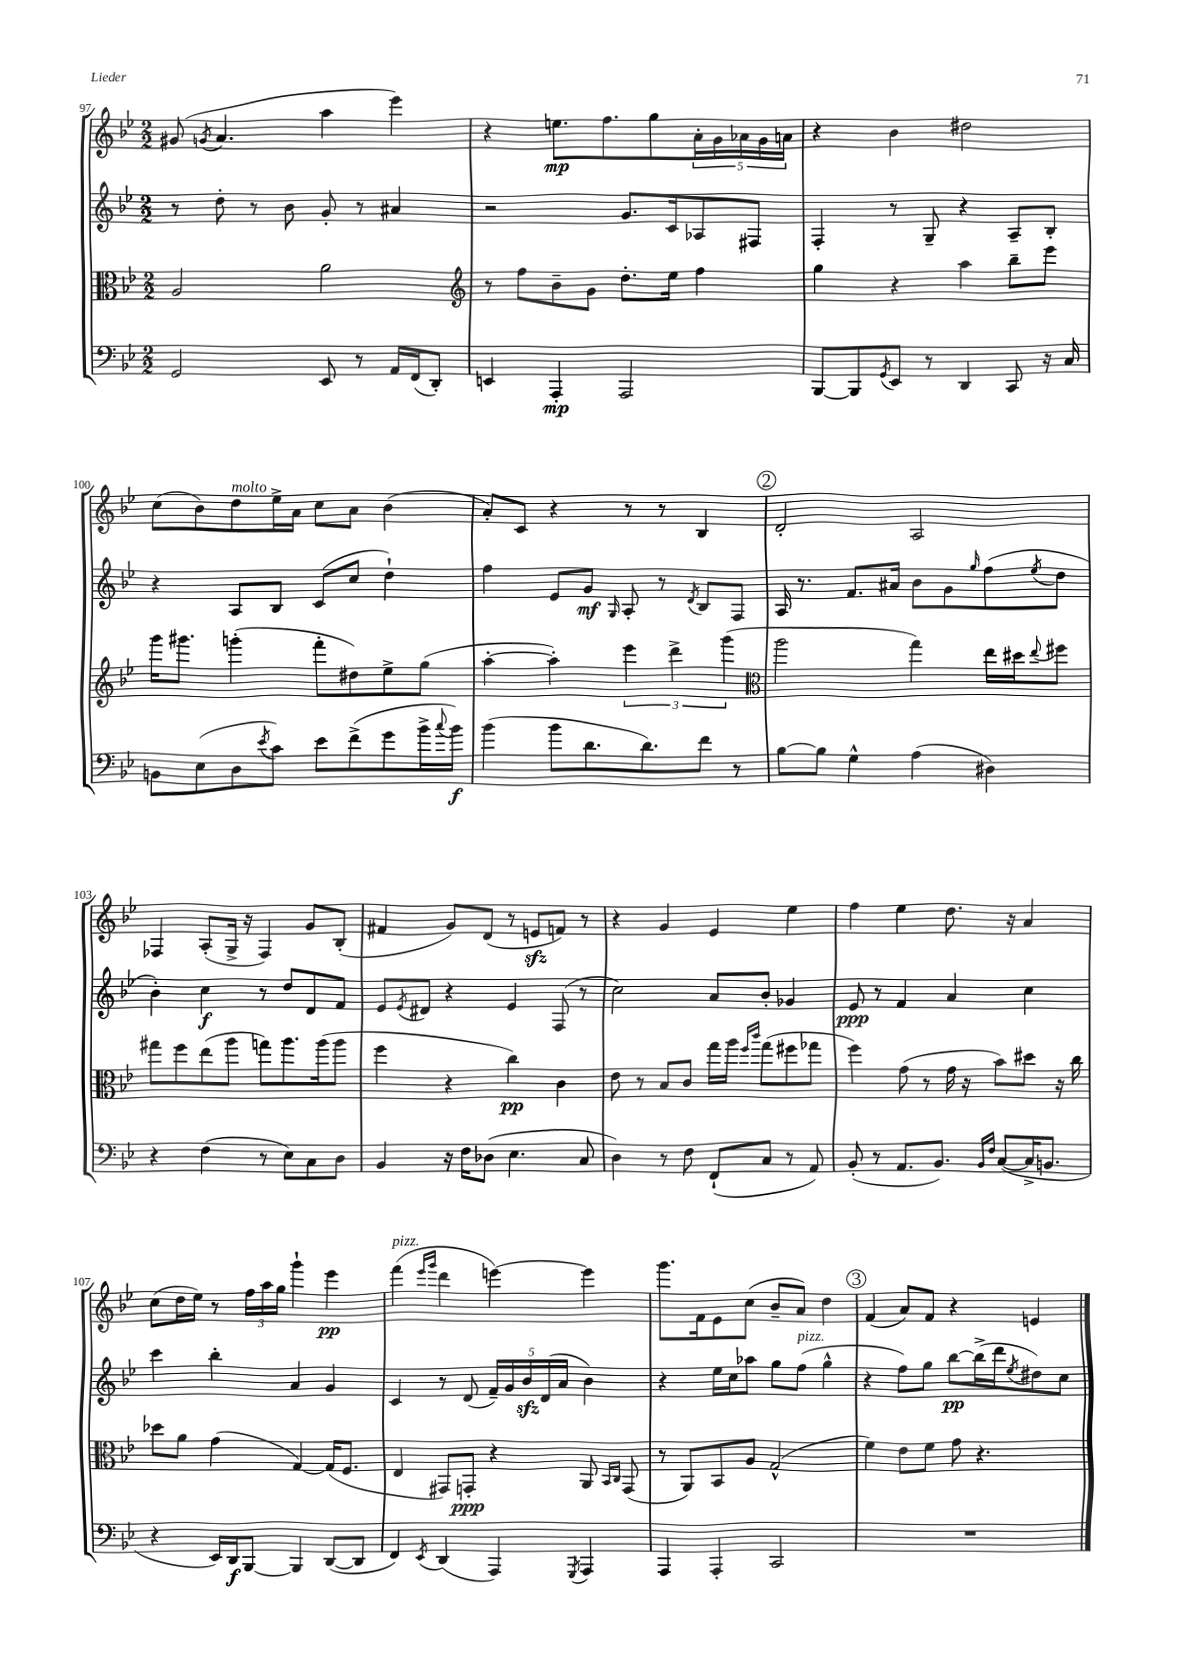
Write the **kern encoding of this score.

**kern	**dynam	**kern	**dynam	**kern	**dynam	**kern	**dynam
*part4	*part4	*part3	*part3	*part2	*part2	*part1	*part1
*staff4	*staff4	*staff3	*staff3	*staff2	*staff2	*staff1	*staff1
*clefF4	*	*clefC3	*	*clefG2	*	*clefG2	*
*k[b-e-]	*	*k[b-e-]	*	*k[b-e-]	*	*k[b-e-]	*
*M2/2	*	*M2/2	*	*M2/2	*	*M2/2	*
=97	=97	=97	=97	=97	=97	=97	=97
2GG/	.	2A/	.	8r	.	(8g#X/	.
.	.	.	.	.	.	8qgn/	.
.	.	.	.	8dd'\	.	4.a/	.
.	.	.	.	8r	.	.	.
.	.	.	.	8b-\	.	.	.
8EE-/	.	2a\	.	8g'/	.	4aa\	.
8r	.	.	.	8r	.	.	.
16AA/LL	.	.	.	4a#X/	.	4eee-\)	.
(16FF/J	.	.	.	.	.	.	.
8DD'/J)	.	.	.	.	.	.	.
=98	=98	=98	=98	=98	=98	=98	=98
*	*	*clefG2	*	*	*	*	*
4EEn/	.	8r	.	2r	.	4r	.
.	.	8ff\L	.	.	.	.	.
4AAA'/	mp	8b-~\	.	.	.	8.een\L	mp
.	.	8g\J	.	.	.	.	.
.	.	.	.	.	.	8.ff\	.
2AAA/	.	8.dd'\L	.	8.g/L	.	.	.
.	.	.	.	.	.	8gg\	.
.	.	16ee-\Jk	.	16c/k	.	.	.
.	.	4ff\	.	8A-X/	.	20a'\L	.
.	.	.	.	.	.	20g\	.
.	.	.	.	.	.	20a-X\	.
.	.	.	.	8F#X/J	.	.	.
.	.	.	.	.	.	20g\	.
.	.	.	.	.	.	20an\JJ	.
=99	=99	=99	=99	=99	=99	=99	=99
[8BBB-/L	.	4gg\	.	4F'/	.	4r	.
8BBB-/]	.	.	.	.	.	.	.
8qGG/	.	.	.	.	.	.	.
8EE-/J	.	4r	.	8r	.	4b-\	.
8r	.	.	.	8G~/	.	.	.
4DD/	.	4aa\	.	4r	.	2dd#X\	.
8CC/	.	8bb-~\L	.	8A~/L	.	.	.
16r	.	8eee-\J	.	8B-'/J	.	.	.
16C/	.	.	.	.	.	.	.
!!LO:LB:g=z
=100	=100	=100	=100	=100	=100	=100	=100
8BBn\L	.	16ggg\KL	.	4r	.	(8cc\L	.
.	.	8.ggg#X\J	.	.	.	.	.
(8E-\	.	.	.	.	.	8b-\)	.
!	!	!	!	!	!	!LO:TX:a:i:t=molto	!
8D\	.	(4gggn'\	.	8A/L	.	8dd\	.
8qe-/	.	.	.	.	.	.	.
8c\J)	.	.	.	8B-/J	.	16ee-^\L	.
.	.	.	.	.	.	16a\JJ	.
8e-\L	.	8fff'\L	.	(8c/L	.	8cc\L	.
(8f^\	.	8dd#X\)	.	8cc/J	.	8a\J	.
8g\	.	8ee-^\	.	4dd`\)	.	(4b-\	.
16b-^\L	.	(8gg\J	.	.	.	.	.
8qqcc/	.	.	.	.	.	.	.
16b-\JJ)	f	.	.	.	.	.	.
=101	=101	=101	=101	=101	=101	=101	=101
(4b-\	.	[4aa'\	.	4ff\	.	8a'/L)	.
.	.	.	.	.	.	8c/J	.
8b-\L	.	4aa'\])	.	8e-/L	.	4r	.
8.d\	.	.	.	8g/J	mf	.	.
.	.	.	.	16qqG/	.	.	.
.	.	6eee-\	.	8A'/	.	8r	.
8.d\)	.	.	.	.	.	.	.
.	.	.	.	8r	.	8r	.
.	.	6ddd^\	.	.	.	.	.
.	.	.	.	8qd/	.	.	.
8f\J	.	.	.	8B-/L	.	4B-/	.
.	.	(6ggg\	.	.	.	.	.
8r	.	.	.	8F/J	.	.	.
!!LO:REH:place=s1:t=2
=102	=102	=102	=102	=102	=102	=102	=102
*	*	*clefC3	*	*	*	*	*
[8B-\L	.	2aa\	.	16A/	.	2d'/	.
.	.	.	.	8.r	.	.	.
8B-\J]	.	.	.	.	.	.	.
4G^^\	.	.	.	8.f/L	.	.	.
.	.	.	.	16a#X/Jk	.	.	.
(4A\	.	4gg\)	.	8b-\L	.	2A/	.
.	.	.	.	8g\	.	.	.
.	.	.	.	16qqgg/	.	.	.
4D#X\)	.	16ee-\LL	.	(8ff\	.	.	.
.	.	16dd#X\J	.	.	.	.	.
.	.	8qqee-/	.	8qee-/	.	.	.
.	.	8ff#X\J	.	8dd\J	.	.	.
!!LO:LB:g=z
=103	=103	=103	=103	=103	=103	=103	=103
4r	.	8gg#X\L	.	4b-'\)	.	4F-X/	.
.	.	8ff\	.	.	.	.	.
(4F\	.	(8ee-\	.	4cc\	f	(8A'/L	.
.	.	8aa\J	.	.	.	16G^/Jk	.
.	.	.	.	.	.	16r	.
8r	.	8ggn\L)	.	8r	.	4F-/)	.
8E-\L)	.	8.aa\	.	8dd/L	.	.	.
8C\	.	.	.	8d/	.	8g/L	.
.	.	(16aa\k	.	.	.	.	.
8D\J	.	8aa\J	.	8f/J	.	(8B-'/J	.
=104	=104	=104	=104	=104	=104	=104	=104
4BB-/	.	4ff\	.	8e-/L	.	4f#X/	.
.	.	.	.	8qe-/	.	.	.
.	.	.	.	8d#X/J	.	.	.
16r	.	4r	.	4r	.	8g/L)	.
16F\KL	.	.	.	.	.	.	.
(8D-X\J	.	.	.	.	.	(8d/J	.
4.E-\	.	4cc\)	pp	4e-/	.	8r	.
.	.	.	.	.	.	8enzz/L	.
.	.	4c\	.	(8F/	.	8fn/J)	.
8C/	.	.	.	8r	.	8r	.
=105	=105	=105	=105	=105	=105	=105	=105
4D\)	.	8e-\	.	2cc\)	.	4r	.
.	.	8r	.	.	.	.	.
8r	.	8B-/L	.	.	.	4g/	.
8F\	.	8c/J	.	.	.	.	.
(8FF`/L	.	16gg\LL	.	8a/L	.	4e-/	.
.	.	16aa\JJ	.	.	.	.	.
.	.	16qqff/LL	.	.	.	.	.
.	.	16qqccc/JJ	.	.	.	.	.
8C/J	.	(8gg\L	.	8b-'/J	.	.	.
8r	.	8ff#X\	.	4g-X/	.	4ee-\	.
8AA/)	.	8gg-X\J	.	.	.	.	.
=106	=106	=106	=106	=106	=106	=106	=106
(8BB-'/	.	4ff\)	.	8e-/	ppp	4ff\	.
8r	.	.	.	8r	.	.	.
8.AA/L	.	(8g\	.	4f/	.	4ee-\	.
.	.	8r	.	.	.	.	.
8.BB-/J)	.	.	.	.	.	.	.
.	.	16g\	.	4a/	.	8.dd\	.
.	.	16r	.	.	.	.	.
16qqBB-/LL	.	.	.	.	.	.	.
16qqF/JJ	.	.	.	.	.	.	.
([8C/L	.	8b-\L)	.	.	.	.	.
.	.	.	.	.	.	16r	.
16C^/K]	.	8dd#X\J	.	4cc\	.	4a/	.
8.BBn/J	.	.	.	.	.	.	.
.	.	16r	.	.	.	.	.
.	.	16cc\	.	.	.	.	.
!!LO:LB:g=z
=107	=107	=107	=107	=107	=107	=107	=107
4r	.	8dd-X\L	.	4ccc\	.	(8cc\L	.
.	.	8a\J	.	.	.	16dd\L	.
.	.	.	.	.	.	16ee-\JJ)	.
16EE-/LL)	.	(4g\	.	4bb-'\	.	8r	.
16DD/J	f	.	.	.	.	.	.
[8BBB-/J	.	.	.	.	.	24ff\LL	.
.	.	.	.	.	.	24aa\	.
.	.	.	.	.	.	24gg\JJ	.
4BBB-/]	.	[4G/)	.	4a/	.	4ggg`\	.
([8DD/L	.	(16G/KL]	.	4g/	.	4eee-\	pp
.	.	8.F/J	.	.	.	.	.
8DD/J]	.	.	.	.	.	.	.
=108	=108	=108	=108	=108	=108	=108	=108
!	!	!	!	!	!	!LO:TX:a:i:t=pizz.	!
4FF/)	.	4E-/	.	4c/	.	(4fff\	.
.	.	.	.	.	.	16qqeee-/LL	.
8qEE-/	.	.	.	.	.	16qqggg/JJ	.
(4DD/	.	8GG#X/L)	.	8r	.	4ddd\	.
.	.	8GGn'/J	ppp	(8d/	.	.	.
4AAA/)	.	4r	.	20f~/LL)	.	[4eeen\)	.
.	.	.	.	20g/	.	.	.
.	.	.	.	20b-zz/	.	.	.
.	.	.	.	(20d/	.	.	.
.	.	.	.	20a/JJ	.	.	.
8qGGG/	.	.	.	.	.	.	.
4AAA/	.	8AA/	.	4b-\)	.	4eee\]	.
.	.	16qqBB-/LL	.	.	.	.	.
.	.	16qqC/JJ	.	.	.	.	.
.	.	(8GG/	.	.	.	.	.
=109	=109	=109	=109	=109	=109	=109	=109
4AAA/	.	8r	.	4r	.	8.ggg\L	.
.	.	8AA/L)	.	.	.	.	.
.	.	.	.	.	.	16f\k	.
4AAA'/	.	8BB-/	.	16ee-\LL	.	8e-\	.
.	.	.	.	16cc\J	.	.	.
.	.	8A/J	.	8aa-X\J	.	(8cc\J	.
2CC/	.	(2G^^/	.	8gg\L	.	8b-~/L	.
!	!	!	!	!LO:TX:a:i:t=pizz.	!	!	!
.	.	.	.	(8ff\J	.	8a/J)	.
.	.	.	.	4gg^^\	.	4dd\	.
!!LO:REH:place=s1:t=3
=110	=110	=110	=110	=110	=110	=110	=110
1r	.	4f\)	.	4r	.	(4f/	.
.	.	8e-\L	.	8ff\L)	.	8a/L)	.
.	.	8f\J	.	8gg\J	.	8f/J	.
.	.	8g\	.	[8bb-\L	pp	4r	.
.	.	4.r	.	(16bb-^\L]	.	.	.
.	.	.	.	16ddd\J	.	.	.
.	.	.	.	8qee-/	.	.	.
.	.	.	.	8dd#X\)	.	4en/	.
.	.	.	.	8cc\J	.	.	.
==	==	==	==	==	==	==	==
*-	*-	*-	*-	*-	*-	*-	*-
